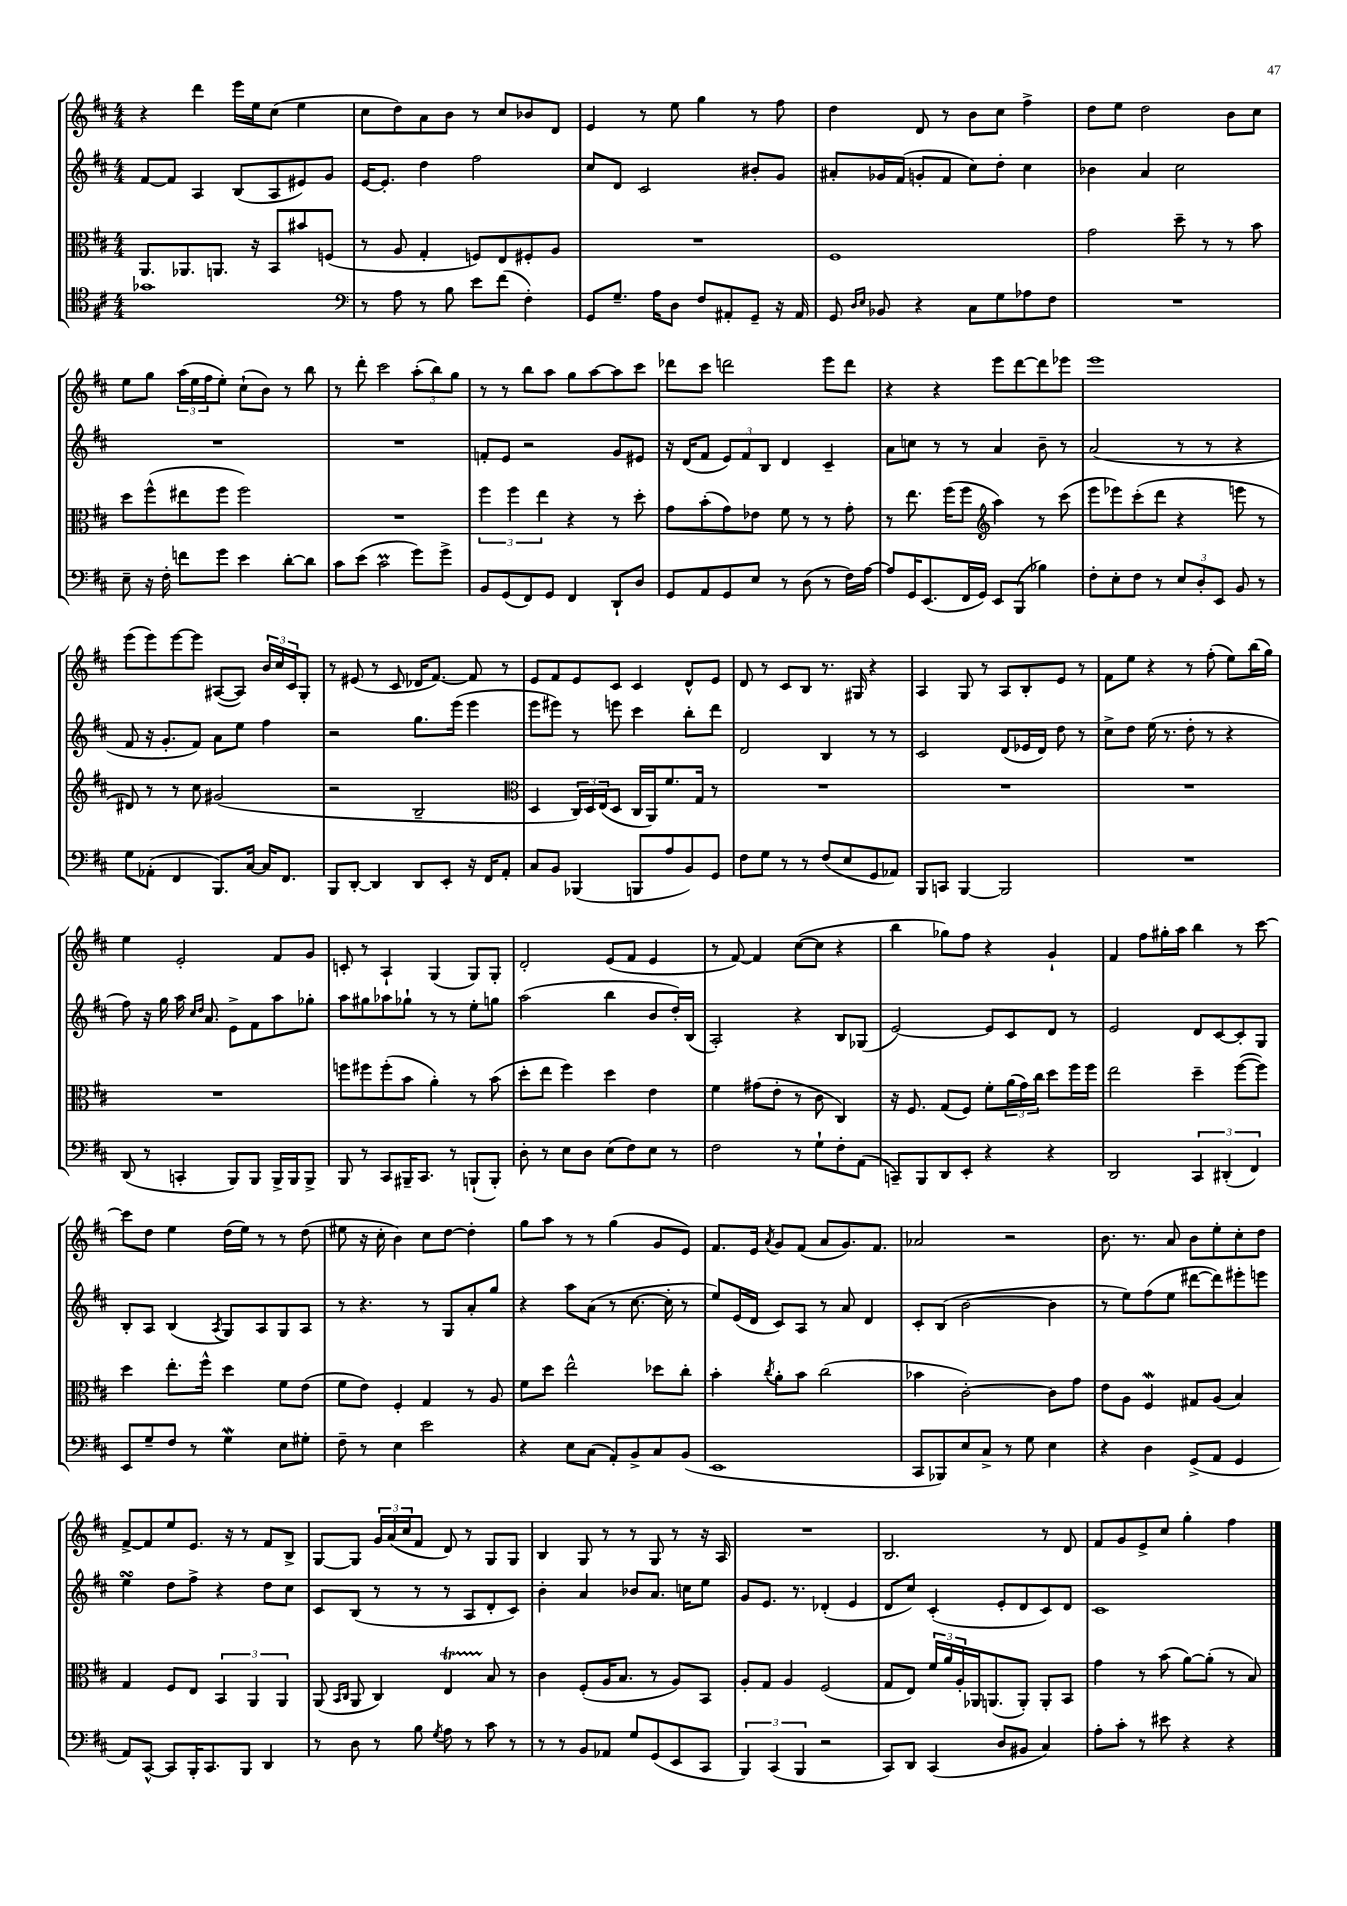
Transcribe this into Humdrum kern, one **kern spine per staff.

**kern	**kern	**kern	**kern
*staff4	*staff3	*staff2	*staff1
*clefC4	*clefC3	*clefG2	*clefG2
*k[f#c#]	*k[f#c#]	*k[f#c#]	*k[f#c#]
*M4/4	*M4/4	*M4/4	*M4/4
1g-	8.AA/L	[8f#/L	4r
.	.	8f#/]J	.
.	8.AA-/	.	.
.	.	4A/	4ddd\
.	8.AA/J	.	.
.	.	(8B/L	16eee\LL
.	16r	.	16ee\J
.	8BB/L	8A/	(8cc#\J
.	8b#/	8e#/)	4ee\
.	(8F/J	8g/J	.
=	=	=	=
*clefF4	*	*	*
8r	8r	[16e/LK	8cc#\L
.	.	8.e'/]J	.
8A\	8A/	.	8dd\)
8r	4G'/	4dd\	8a\
8B\	.	.	8b\J
8e\L	8F/L)	2ff#\	8r
(8f#\J	8E/	.	8cc#/L
4F#'\)	8F#'/	.	8b-/
.	8A/J	.	8d/J
=	=	=	=
8GG/L	1r	8cc#/L	4e/
8.G~/J	.	8d/J	.
.	.	2c#/	8r
16A\LK	.	.	.
8D\J	.	.	8ee\
8F#/L	.	.	4gg\
8AA#'/	.	.	.
8GG~/J	.	8b#'/L	8r
16r	.	8g/J	8ff#\
16AA#/	.	.	.
=	=	=	=
8GG/	1F#	8a#'/L	4dd\
16qqD/LL	.	.	.
16qqE/JJ	.	.	.
8BB-/	.	16g-/L	.
.	.	(16f#/JJ	.
4r	.	8g'/L	8d/
.	.	8f#/J	8r
8C#\L	.	8cc#\L)	8b\L
8G\	.	8dd'\J	8cc#\J
8A-\	.	4cc#\	4ff#^\
8F#\J	.	.	.
=	=	=	=
1r	2g\	4b-\	8dd\L
.	.	.	8ee\J
.	.	4a/	2dd\
.	8dd~\	2cc#\	.
.	8r	.	.
.	8r	.	8b\L
.	8b\	.	8cc#\J
=	=	=	=
8E~\	8dd\L	1r	8ee\L
16r	(8ff#^^\	.	8gg\J
16F#'\	.	.	.
8f\L	8ee#\	.	(24aa\LL
.	.	.	24ee\
.	.	.	24ff#\J
8g\J	8ff#\J	.	8ee'\J)
4e\	2ff#\)	.	(8cc#`\L
.	.	.	8b\J)
[8d'\L	.	.	8r
8d\]J	.	.	8bb\
=	=	=	=
8c#\L	1r	1r	8r
(8e\J	.	.	8ddd'\
2c#\	.	.	2ccc#\
8g\L)	.	.	(12aa'\L
.	.	.	12bb\)
8g^\J	.	.	.
.	.	.	12gg\J
=	=	=	=
8BB/L	6ff#\	8f'/L	8r
(8GG/	.	8e/J	8r
.	6ff#\	.	.
8FF#/)	.	2r	8bb\L
.	6ee\	.	.
8GG/J	.	.	8aa\J
4FF#/	4r	.	8gg\L
.	.	.	[8aa\
8DD`/L	8r	8g/L	8aa\]
8D/J	8dd'\	8e#/J	8ccc#\J
=	=	=	=
8GG/L	8g\L	16r	8ddd-\L
.	.	(16d/LK	.
8AA/	(8b'\	8f#/J	8ccc#\J
8GG/	8g\)	12e/L)	2ddd\
.	.	12f#/	.
8E/J	8e-\J	.	.
.	.	12B/J	.
8r	8f#\	4d/	.
(8D\	8r	.	.
8r	8r	4c#~/	8eee\L
16F#\LL)	8g'\	.	8ddd\J
[16A\JJ	.	.	.
=	=	=	=
8A/]L	8r	8a\L	4r
16GG/K	8.ee\	8cc\J	.
(8.EE/	.	.	.
.	.	8r	4r
.	(16ff#\LK	.	.
16FF#/L	8ff#\J	8r	.
16GG/JJ)	.	.	.
*	*clefG2	*	*
8EE/L	4aa\)	4a/	8eee\L
(8BBB/J	.	.	[8ddd\
4B-\)	8r	8b~\	8ddd\]
.	(8ccc#\	8r	8eee-\J
=	=	=	=
8F#'\L	8eee\L	(2a/	1eee
8E'\	8eee-\)	.	.
8F#\J	(8ccc#'\	.	.
8r	8ddd\J	.	.
12E/L	4r	8r	.
12D'/	.	.	.
.	.	8r	.
12EE/J	.	.	.
8BB/	8eee\	4r	.
8r	8r	.	.
=	=	=	=
8G\L	8d#/)	8f#/	(8eee\L
(8AA-'\J	8r	16r	8eee\)
.	.	8.g'/L	.
4FF#/	8r	.	[8eee\
.	8cc#\	8f#/J)	8eee\]J
8.BBB/L)	(2g#/	8a\L	([8A#/L
.	.	8ee\J	8A#/]J)
[16C#/Jk	.	.	.
16C#/]LK	.	4ff#\	24b/LL
.	.	.	24cc#/
8.FF#/J	.	.	.
.	.	.	24c#/J
.	.	.	8G'/J
=	=	=	=
8BBB/L	2r	2r	8r
[8DD'/J	.	.	(8e#/
4DD/]	.	.	8r
.	.	.	8c#/
8DD/L	2B~/	8.gg\L	16d-/LK
.	.	.	[8.f#/J)
8EE'/J	.	.	.
.	.	(16eee\Jk	.
16r	.	4eee\	8f#/]
16FF#/LK	.	.	.
8AA'/J	.	.	8r
=	=	=	=
*	*clefC3	*	*
8C#/L	4D/	8eee\L	8e/L
8BB/J	.	8eee#\J)	8f#/
(4BBB-/	24C#/LL)	8r	8e/
.	24D/	.	.
.	(24E/J	.	.
.	8D/J	8eee\	8c#/J
8BBB/L	16C#/LL	4ccc#\	4c#/
.	16AA/J)	.	.
8A/	8.f#/	.	.
8BB/)	.	8bb'\L	8d^^/L
.	16G/Jk	.	.
8GG/J	8r	8ddd\J	8e/J
=	=	=	=
8F#\L	1r	2d/	8d/
8G\J	.	.	8r
8r	.	.	8c#/L
8r	.	.	8B/J
(8F#/L	.	4B/	8.r
8E/	.	.	.
.	.	.	16G#/
8GG/	.	8r	4r
8AA-/J)	.	8r	.
=	=	=	=
8BBB/L	1r	2c#/	4A/
8CC/J	.	.	.
[4BBB/	.	.	8G/
.	.	.	8r
2BBB/]	.	(8d/L	8A/L
.	.	16e-/L	8B'/
.	.	16d/JJ)	.
.	.	8dd\	8e/J
.	.	8r	8r
=	=	=	=
1r	1r	8cc#^\L	8f#\L
.	.	8dd\J	8ee\J
.	.	(16ee\	4r
.	.	8.r	.
.	.	8dd'\	8r
.	.	8r	(8ff#'\
.	.	4r	8ee\L)
.	.	.	(16bb\L
.	.	.	16gg\JJ)
=	=	=	=
(8DD/	1r	8ff#\)	4ee\
8r	.	16r	.
.	.	16gg\	.
4CC'/	.	16aa\	2e'/
.	.	16qqcc#/LL	.
.	.	16qqdd/JJ	.
.	.	8.a/	.
8BBB/L)	.	8e^\L	.
8BBB/J	.	8f#\	.
16BBB^/LL	.	8aa\	8f#/L
16BBB/J	.	.	.
8BBB^/J	.	8gg-'\J	8g/J
=	=	=	=
8BBB/	8ff\L	8aa\L	8c'/
8r	8ff#\	8gg#\	8r
8CC#/L	(8ff#'\	8aa-\	4A`/
16BBB#~/K	8b\J	8gg-`\J	.
8.CC#/J	.	.	.
.	4a'\)	8r	(4G/
8r	.	8r	.
(8BBB`/L	8r	8ee'\L	8G/L)
8BBB'/J)	(8b\	8gg\J	8G'/J
=	=	=	=
8D'\	8dd'\L	(2aa\	2d'/
8r	8ee\J	.	.
8E\L	4ff#\)	.	.
8D\J	.	.	.
(8E\L	4dd\	4bb\	(8e/L
8F#\)	.	.	8f#/J
8E\J	4e\	8b/L	4e/
8r	.	16dd'/L)	.
.	.	(16B/JJ	.
=	=	=	=
2F#\	4f#\	2A'/)	8r
.	.	.	[8f#/)
.	(8g#\L	.	4f#/]
.	8e'\J	.	.
8r	8r	4r	([8cc#\L
8G`\L	8c#\	.	8cc#\]J
8F#'\	4C#/)	8B/L	4r
(8AA\J	.	(8G-/J	.
=	=	=	=
8CC~/L)	16r	[2e/)	4bb\
.	8.F#/	.	.
8BBB/	.	.	.
8DD/	(8G/L	.	8gg-\L)
8EE'/J	8F#/J)	.	8ff#\J
4r	8f#'\L	8e/]L	4r
.	(24a\L	8c#/	.
.	24g\)	.	.
.	24cc#\JJ	.	.
4r	8dd\L	8d/J	4g`/
.	16ff#\L	8r	.
.	16ff#\JJ	.	.
=	=	=	=
2DD/	2ee\	2e/	4f#/
.	.	.	8ff#\L
.	.	.	16gg#'\L
.	.	.	16aa\JJ
6CC#/	4dd~\	8d/L	4bb\
.	.	[8c#/	.
(6DD#'/	.	.	.
.	([8ff#\L	8c#'/]	8r
6FF#/)	.	.	.
.	8ff#\]J)	8G/J	[8ccc#\
=	=	=	=
8EE/L	4dd\	8B'/L	8ccc#\]L
8G~/	.	8A/J	8dd\J
8F#/J	8.ee'\L	(4B/	4ee\
8r	.	.	.
.	16ff#^^\Jk	.	.
.	.	8qA/	.
4G\	4dd\	8G/L)	(16dd\LL
.	.	.	16ee\JJ)
.	.	8A/	8r
8E\L	8f#\L	8G/	8r
8G#'\J	(8e\J	8A/J	(8dd\
=	=	=	=
8F#~\	8f#\L	8r	8ee#\
8r	8e\J)	4.r	16r
.	.	.	16cc#'\
4E\	4F#'/	.	4b\)
2e\	4G/	8r	8cc#\L
.	.	8G/L	[8dd\J
.	8r	8a'/	4dd'\]
.	8A/	8gg/J	.
=	=	=	=
4r	8f#\L	4r	8gg\L
.	8dd\J	.	8aa\J
8E\L	2ee^^\	8aa\L	8r
(8C#\J	.	(8a\J	8r
8AA'/L)	.	8r	(4gg\
8BB^/	.	[8.cc#\	.
8C#/	8dd-\L	.	8g/L
.	.	16cc#'\]	.
(8BB/J	8cc#'\J	8r	8e/J)
=	=	=	=
1EE	4b'\	8ee/L)	8.f#/L
.	.	(16e/L	.
.	.	16d/JJ	16e/Jk
.	8qcc#/	.	8qa/
.	8a'\L	8c#/L)	8g/L
.	8b\J	8A/J	(8f#/J
.	(2cc#\	8r	8a/L
.	.	8a/	8.g/)
.	.	4d/	.
.	.	.	8.f#/J
=	=	=	=
8CC#/L	4b-\	8c#'/L	2a-/
8BBB-/)	.	(8B/J	.
8E/	[2c#'\)	[2b\	.
8C#^/J	.	.	.
8r	.	.	2r
8G\	.	.	.
4E\	8c#\]L	4b\]	.
.	8g\J	.	.
=	=	=	=
4r	8e\L	8r	8.b\
.	8A\J	8ee\L)	.
.	.	.	8.r
4D\	4F#/	(8ff#\	.
.	.	8ee\J	8a/
(8GG^/L	8G#/L	[8ddd#\L	8b\L
8AA/J	(8A/J	8ddd#\])	8ee'\
4GG/	4B/)	8eee#'\	8cc#'\
.	.	8eee\J	8dd\J
=	=	=	=
8AA/L)	4G/	4ee\	[8f#^/L
[8CC#^^/J	.	.	8f#/]
8CC#/]L	8F#/L	8dd\L	8ee/
16BBB'/K	8E/J	8ff#^\J	8.e/J
8.CC#/	.	.	.
.	6BB/	4r	.
.	.	.	16r
8BBB/J	.	.	8r
.	6AA/	.	.
4DD/	.	8dd\L	8f#/L
.	6AA/	.	.
.	.	8cc#\J	8B^/J
=	=	=	=
8r	(8AA/	8c#/L	[8G/L
.	16qqBB/LL	.	.
.	16qqC#/JJ	.	.
8D\	8AA/	(8B/J	8G/]J
8r	4C#/)	8r	24g/LL
.	.	.	(24a/
.	.	.	24cc#/J
8B\	.	8r	8f#/J
8qG/	.	.	.
8A\	4E/	8r	8d/)
8r	.	8A/L	8r
8c#\	8B/	8d'/	8G/L
8r	8r	8c#/J)	8G/J
=	=	=	=
8r	4c#\	4b'\	4B/
8r	.	.	.
8BB/L	(8F#'/L	4a/	8G/
8AA-/J	16A/K	.	8r
.	8.B/J	.	.
8G/L	.	8b-/L	8r
(8GG/	8r	8.a/J	8G/
8EE/	8A/L)	.	8r
.	.	16cc\LK	.
8CC#/J	8BB/J	8ee\J	16r
.	.	.	16A/
=	=	=	=
6BBB/)	8A'/L	8g/L	1r
.	8G/J	8.e/J	.
(6CC#/	.	.	.
.	4A/	.	.
.	.	8.r	.
6BBB/	.	.	.
2r	(2F#/	(4d-'/	.
.	.	4e/	.
=	=	=	=
8CC#/L)	8G/L	8d/L	2.B/
8DD/J	8E/J)	8cc#/J)	.
(4CC#/	24f#/LL	(4c#'/	.
.	24a/	.	.
.	24A'/	.	.
.	16AA-/J	.	.
.	(8.AA/	.	.
8D/L	.	8e'/L	.
8BB#/J	8AA'/J)	8d/	.
4C#/)	8AA'/L	8c#/)	8r
.	8BB/J	8d/J	8d/
=	=	=	=
8A'\L	4g\	1c#	8f#/L
8c#'\J	.	.	8g/
8r	8r	.	8e^/
8e#\	(8b\	.	8cc#/J
4r	[8a\L)	.	4gg'\
.	(8a'\]J	.	.
4r	8r	.	4ff#\
.	8B/)	.	.
==	==	==	==
*-	*-	*-	*-
